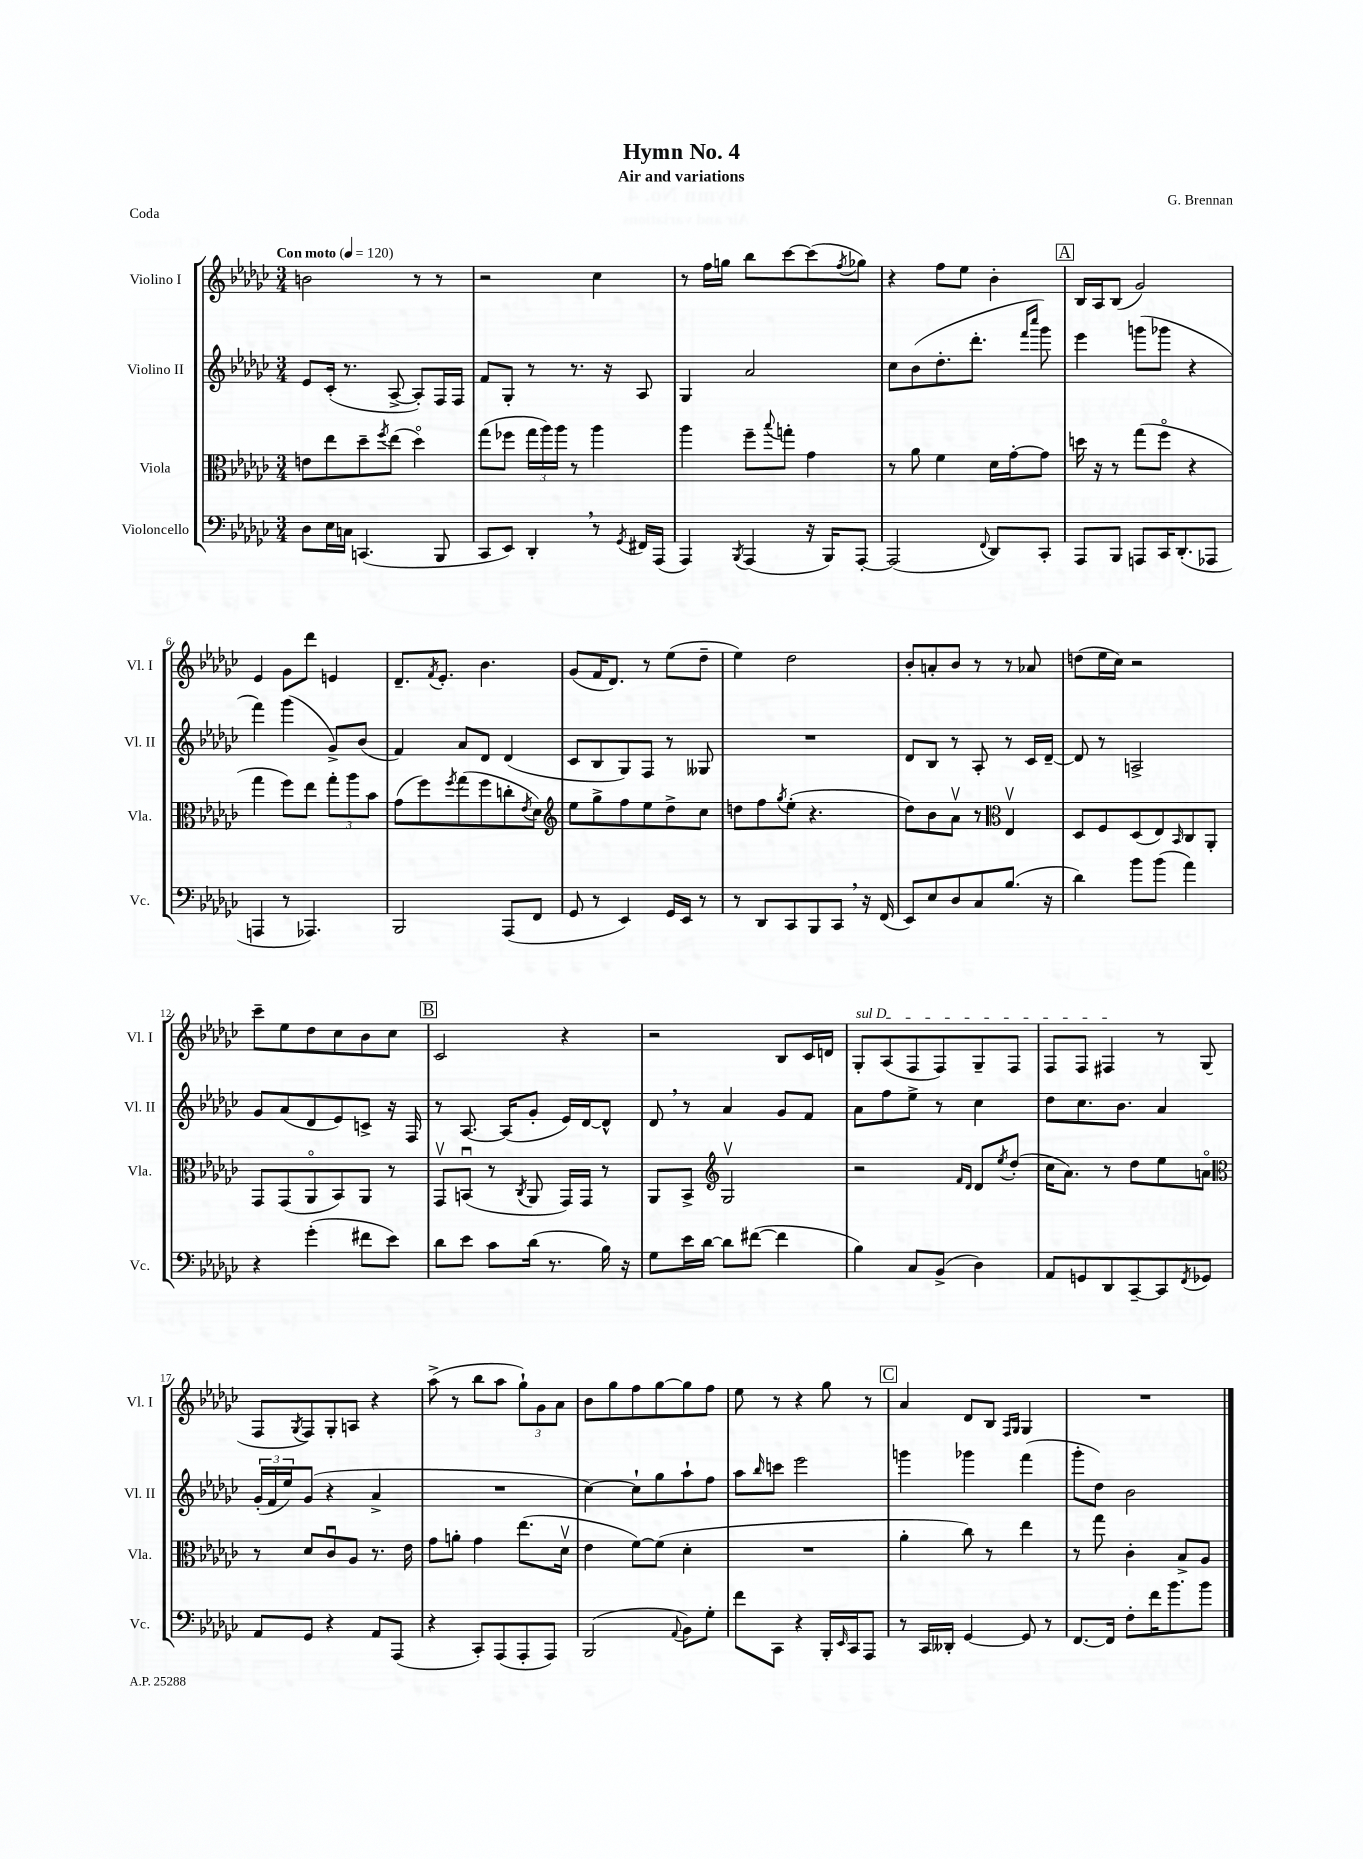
\header { title = "Hymn No. 4" composer = "G. Brennan" subtitle = "Air and variations" piece = "Coda" }
<<
\new StaffGroup <<
\new Staff = "s0" \with { instrumentName = "Violino I" shortInstrumentName = "Vl. I" } {
    \clef treble \key ges \major \numericTimeSignature \time 3/4 \tempo "Con moto" 4 = 120
    b'2 r8 r8 |
    r2 ces''4 |
    r8 f''16 g''16 bes''8 ces'''8~ ces'''8( \acciaccatura { f''8 } ges''8) |
    r4 f''8 ees''8 bes'4-. |
    \mark \markup { \box "A" } bes16 aes16 bes8( ges'2) |
    ees'4 ges'8 des'''8 e'4 |
    des'8.-- \acciaccatura { f'8 } ees'8.-. bes'4. |
    ges'8( f'16 des'8.) r8 ees''8( des''8-- |
    ees''4) des''2 |
    bes'8-. a'8-. bes'8 r8 r8 aes'8 |
    d''8( ees''16 ces''16) r2 |
    ces'''8-- ees''8 des''8 ces''8 bes'8 ces''8 |
    \mark \markup { \box "B" } ces'2 r4 |
    r2 bes8 ces'16 d'16 |
    \once \override TextSpanner.bound-details.left.text = \markup { \italic "sul D" } ges8-.\startTextSpan aes8( f8 f8) ges8-- f8 |
    f8 f8 fis4\stopTextSpan r8 ges8( |
    f8 \acciaccatura { ges8 } f8) ges8-. a8 r4 |
    aes''8->( r8 bes''8 aes''8 \tuplet 3/2 { ges''8-!) ges'8 aes'8 } |
    bes'8 ges''8 f''8 ges''8~ ges''8 f''8 |
    ees''8 r8 r4 ges''8 r8 |
    \mark \markup { \box "C" } aes'4 des'8 bes8 \grace { f16 ges16 } ges4 |
    R2. \bar "|." |
}
\new Staff = "s1" \with { instrumentName = "Violino II" shortInstrumentName = "Vl. II" } {
    \clef treble \key ges \major \numericTimeSignature \time 3/4
    ees'8 ces'16-.( r8. aes8~-> aes8-.) f16 f16 |
    f'8 ges8-. r8 r8. r16 aes8 |
    ges4 aes'2 |
    ces''8 bes'8( des''8.-. des'''8.-. \grace { f'''16 ces''''16 } ges'''8) |
    \mark \markup { \box "A" } ees'''4 g'''8( ges'''8 r4 |
    f'''4) ges'''4( ges'8->) bes'8( |
    f'4) aes'8 des'8 des'4( |
    ces'8 bes8 ges8) f8 r8 geses8 |
    R2. |
    des'8 bes8 r8 aes8-. r8 ces'16 des'16~-- |
    des'8 r8 a2-> |
    ges'8 aes'8( des'8 ees'8) c'8-> r16 f16 |
    \mark \markup { \box "B" } r8 aes8.~ aes16( ges'8-. ees'16) des'16~ des'8-^ |
    des'8 \breathe r8 aes'4 ges'8 f'8 |
    aes'8 f''8 ees''8-> r8 ces''4 |
    des''8 ces''8. bes'8. aes'4 |
    \tuplet 3/2 { ges'16-.( f'16 ees''16) } ges'8( r4 aes'4-> |
    R2. |
    ces''4~) ces''8-! ges''8 aes''8-! f''8 |
    aes''8 \grace { bes''16 } c'''8 ees'''2 |
    \mark \markup { \box "C" } g'''4 ges'''4 f'''4( |
    ges'''8-. des''8) bes'2 \bar "|." |
}
\new Staff = "s2" \with { instrumentName = "Viola" shortInstrumentName = "Vla." } {
    \clef alto \key ges \major \numericTimeSignature \time 3/4
    e'8 ees''8 des''8-- \acciaccatura { f''8 } ees''8( des''4\flageolet) |
    ges''8( fes''8 \tuplet 3/2 { ges''16 aes''16) aes''16 } r8 aes''4 |
    aes''4 f''8-- \appoggiatura { bes''8 } g''8-. ges'4 |
    r8 aes'8 f'4 des'16 ges'16~-. ges'8 |
    \mark \markup { \box "A" } d''16 r16 r8 ges''8( f''8\flageolet r4 |
    ges''4 f''8) ees''8 \tuplet 3/2 { ges''8-. aes''8 bes'8 } |
    ges'8( f''8) \acciaccatura { f''8 } ges''8( f''8 c''8-. \acciaccatura { ees'8 } des'8) |
    \clef treble ees''8 ges''8-> f''8 ees''8 des''8-> ces''8 |
    d''8 f''8 \acciaccatura { ges''8 } ees''8-.( r4. |
    des''8) bes'8 aes'8\upbow r8 \clef alto ees4\upbow |
    des8 f8 des8( ees8) \grace { bes,16 } ces8 aes,8-. |
    ges,8 ges,8( aes,8\flageolet bes,8) aes,8 r8 |
    \mark \markup { \box "B" } ges,8\upbow b,8\downbow( r8 \acciaccatura { ces8 } aes,8 ges,16) ges,16 r8 |
    aes,8 bes,8-> \clef treble ges2\upbow |
    r2 \grace { f'16 des'16 } des'8 \acciaccatura { ees''8 } des''8-.( |
    ces''16 aes'8.) r8 des''8 ees''8 a'8\flageolet |
    \clef alto r8 des'8 ces'8\downbow aes8 r8. ees'16 |
    ges'8 a'8-. ges'4 ees''8.( des'16\upbow |
    ees'4 f'8~) f'8( des'4-. |
    R2. |
    \mark \markup { \box "C" } aes'4-. ces''8) r8 ees''4 |
    r8 ges''8 ces'4-. bes8-> aes8 \bar "|." |
}
\new Staff = "s3" \with { instrumentName = "Violoncello" shortInstrumentName = "Vc." } {
    \clef bass \key ges \major \numericTimeSignature \time 3/4
    des8 ees16 c16 c,4.( bes,,8 |
    ces,8 ees,8) des,4-. \breathe r8 \acciaccatura { ges,8 } fis,16 aes,,16( |
    aes,,4) \acciaccatura { bes,,8 } aes,,4( r16 bes,,16) aes,,8~-. |
    aes,,2( \appoggiatura { f,8 } des,8) ces,8-. |
    \mark \markup { \box "A" } aes,,8 bes,,8 a,,8 ces,16 des,8.-.( aes,,8 |
    a,,4 r8 aes,,4.) |
    bes,,2 aes,,8( f,8 |
    ges,8 r8 ees,4) ges,16 ees,16 r8 |
    r8 des,8 ces,8 bes,,8 ces,8 \breathe r16 f,16( |
    ees,8) ees8 des8 ces8 bes8.( r16 |
    des'4) bes'8 bes'8( aes'4) |
    r4 ges'4-.( fis'8 ees'8) |
    \mark \markup { \box "B" } des'8 ees'8 ces'8 des'16( r8. bes16) r16 |
    ges8 ees'16 des'16~ des'8 fis'8~( fis'4 |
    bes4) ces8 bes,8->( des4) |
    aes,8 g,8 des,8 ces,8~-- ces,8 \acciaccatura { f,8 } ges,8 |
    aes,8 ges,8 r4 aes,8 aes,,8( |
    r4 ces,8-.) aes,,8( aes,,8-. aes,,8) |
    bes,,2( \appoggiatura { aes,8 } bes,8) ges8-. |
    f'8 ces,8 r4 bes,,16-. \grace { ees,16 } ces,16 aes,,8 |
    \mark \markup { \box "C" } r8 ces,16 deses,16-. ges,4~ ges,8 r8 |
    f,8.~ f,16 f8-. f'16 bes'8. bes'8 \bar "|." |
}
>>
>>
